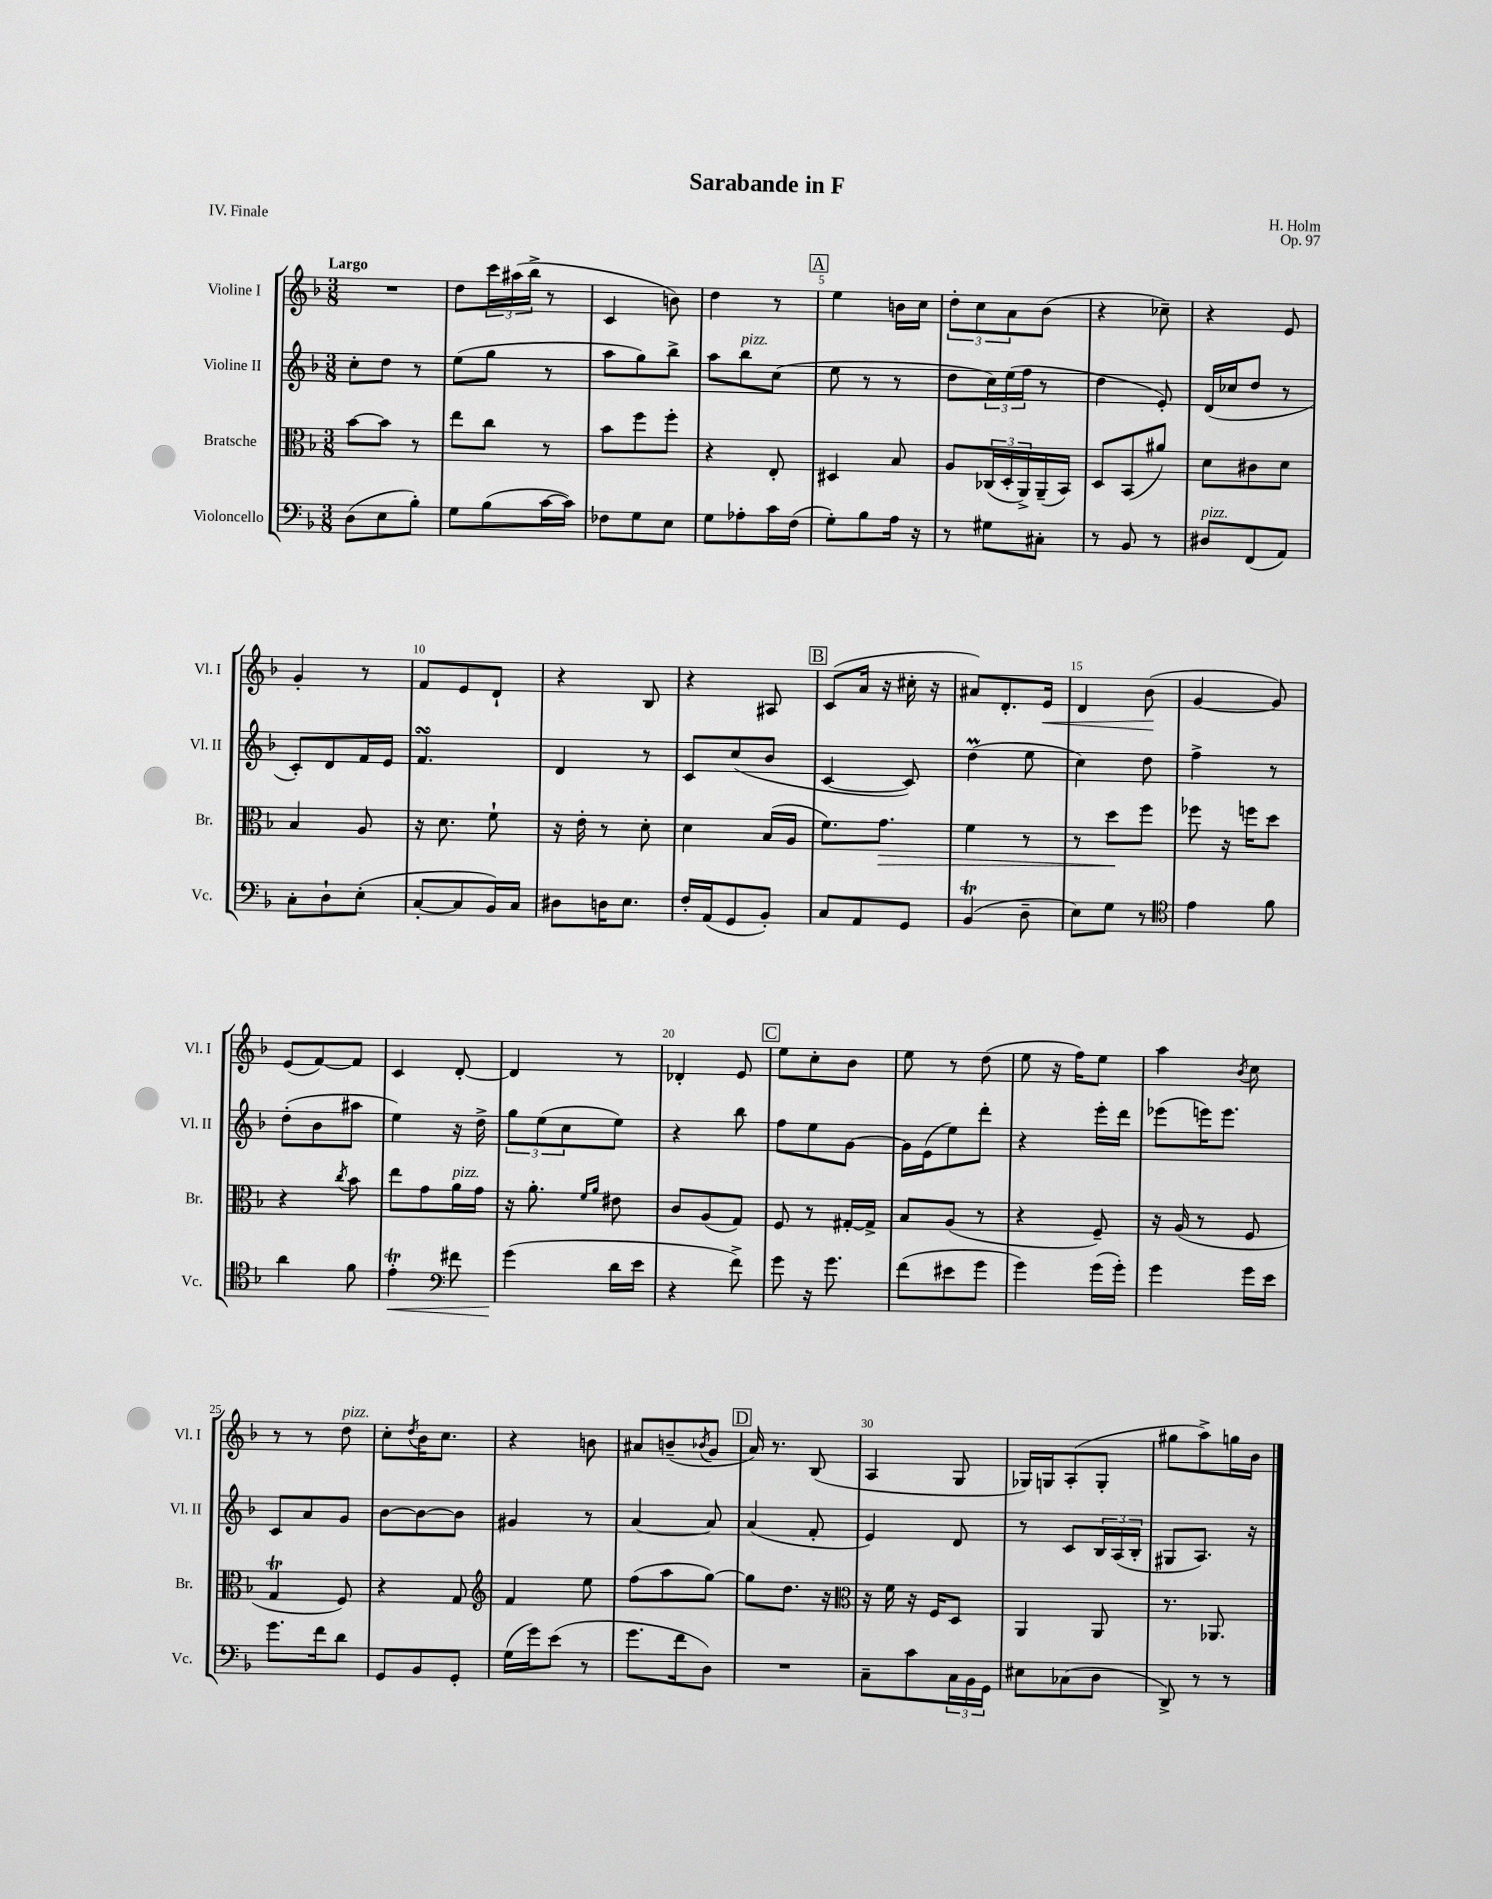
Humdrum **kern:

**kern	**kern	**kern	**kern
*staff4	*staff3	*staff2	*staff1
*clefF4	*clefC3	*clefG2	*clefG2
*k[b-]	*k[b-]	*k[b-]	*k[b-]
*M3/8	*M3/8	*M3/8	*M3/8
(8D\L	[8b-\L	8cc'\L	4.r
8E\	8b-\]J	8dd\J	.
8B-'\J)	8r	8r	.
=	=	=	=
8G\L	8ee\L	(8ee\L	8dd\L
(8B-\	8cc\J	8gg\J	24ccc\L
.	.	.	(24aa#\
.	.	.	24bb-^\JJ
[16c\L	8r	8r	8r
16c\]JJ)	.	.	.
=	=	=	=
8F-\L	8b-\L	8aa\L	4c/
8G\	8ff\	8gg\)	.
8E\J	8ff'\J	8bb-^\J	8b\)
=	=	=	=
8G\L	4r	8aa\L	4dd\
8A-'\	.	8bb-\	.
16c\L	8E'/	(8cc\J	8r
(16F\JJ	.	.	.
=	=	=	=
8G'\L)	4D#/	8ee\	4ee\
8B-\	.	8r	.
16A\Jk	8B-/	8r	16b\LL
16r	.	.	16cc\JJ
=	=	=	=
8r	8A/L	8dd\L	12dd'\L
.	.	.	12cc\
8G#\L	(24C-/L	24cc\L)	.
.	24D'/	(24ee\	12a\
.	24AA^/)	24ff\JJ	.
8C#'\J	(16AA~/	8r	(8b-\J
.	16BB-/JJ)	.	.
=	=	=	=
8r	8D/L	4dd\	4r
8BB-/	(8BB-/	.	.
8r	8a#/J)	8e'/)	8cc-~\)
=	=	=	=
8D#/L	8d\L	(16d/LL	4r
.	.	16cc-/J	.
(8FF/	8c#\	8dd/J	.
8AA/J)	8d\J	8r	8e/
=	=	=	=
8C'\L	4B-/	8c'/L)	4g'/
8D`\	.	8d/	.
(8E'\J	8A/	16f/L	8r
.	.	16e/JJ	.
=	=	=	=
[8C'/L	16r	4.f/	8f/L
.	8.d\	.	.
8C/]	.	.	8e/
16BB-/L)	8f`\	.	8d`/J
16C/JJ	.	.	.
=	=	=	=
8D#\L	16r	4d/	4r
.	16e'\	.	.
16D\K	8r	.	.
8.E\J	.	.	.
.	8d'\	8r	8B-/
=	=	=	=
16F'/LL	4d\	8c/L	4r
(16AA/J	.	.	.
8GG/	.	(8cc/	.
8BB-'/J)	(16B-/LL	8b-/J	8A#/
.	16A/JJ	.	.
=	=	=	=
8C/L	8.f\L)	[4c/	(8c/L
8AA/	.	.	16a/Jk
.	8.g\J	.	16r
8GG/J	.	8c/])	16cc#'\
.	.	.	16r
=	=	=	=
(4BB-/	4f\	(4dd\	8a#/L)
.	.	.	8.d'/
8D~\	8r	8ee\	.
.	.	.	16e/Jk
=	=	=	=
8E\L)	8r	4cc\)	4d/
8G\J	8dd\L	.	.
8r	8ff\J	8dd\	(8b-\
=	=	=	=
*clefC4	*	*	*
4e\	8ff-\	4ff^\	[4g/
.	16r	.	.
.	16ff\LK	.	.
8f\	8dd\J	8r	8g/])
=	=	=	=
4a\	4r	(8dd'\L	(8e/L
.	.	8b-\	[8f/)
.	8qcc/	.	.
8f\	8b-\	8aa#\J	8f/]J
=	=	=	=
4e'\	8ee\L	4ee\)	4c/
.	8g\	.	.
*clefF4	*	*	*
8f#\	16a\L	16r	[8d'/
.	16g\JJ	16dd^\	.
=	=	=	=
(4g\	16r	12gg\L	4d/]
.	8.a'\	.	.
.	.	(12ee\	.
.	.	12cc\	.
.	16qqf/LL	.	.
.	16qqa/JJ	.	.
16d\LL	8e#\	8ee\J)	8r
16e\JJ	.	.	.
=	=	=	=
4r	8c/L	4r	4d-'/
.	(8A/	.	.
8f^\)	8G/J)	8bb-\	8e/
=	=	=	=
8g\	8F/	8ff\L	8ee\L
16r	8r	8ee\	8cc'\
8.g\	.	.	.
.	[16G#'/LL	[8g\J	8b-\J
.	16G#^/]JJ	.	.
=	=	=	=
(8f\L	8B-/L	16g\]LL	8ee\
.	.	(16e\J	.
8e#\	(8A/J	8ee\)	8r
8g\J	8r	8ddd'\J	(8dd\
=	=	=	=
4g\)	4r	4r	8ee\
.	.	.	16r
.	.	.	16ff\LK)
(16g\LL	8F~/)	16eee'\LL	8ee\J
16g'\JJ)	.	16ddd\JJ	.
=	=	=	=
4g\	16r	(8eee-\L	4aa\
.	(16A/	.	.
.	8r	16eee\K)	.
.	.	8.eee\J	.
.	.	.	8qb-/
16g\LL	8F/	.	8cc\
16e\JJ	.	.	.
=	=	=	=
8.g\L	4G/	8c/L	8r
.	.	8a/	8r
16f\k	.	.	.
8d\J	8F/)	8g/J	8dd\
=	=	=	=
8GG/L	4r	[8b-\L	8cc'\L
.	.	.	8qdd/
8BB-/	.	8b-\_	16b-\K
.	.	.	8.cc\J
8GG'/J	8G/	8b-\]J	.
=	=	=	=
*	*clefG2	*	*
(16G\LL	4f/	4g#/	4r
16g\J)	.	.	.
(8e\J	.	.	.
8r	8ee\	8r	8b\
=	=	=	=
8.g\L	(8ff\L	[4a/	8a#/L
.	8aa\	.	(8b~/
16f\k	.	.	.
.	.	.	8qb-/
8D\J)	[8gg\J)	8a/]	8g/J
=	=	=	=
4.r	8gg\]L	(4a/	16a/)
.	.	.	8.r
.	8.dd\J	.	.
.	.	8f'/	(8B-/
.	16r	.	.
=	=	=	=
*	*clefC3	*	*
8C~\L	16r	4e/)	4A/
.	16f\	.	.
8c\	16r	.	.
.	16F/LK	.	.
24C\L	8D/J	8d/	8G/
24BB-\	.	.	.
24GG\JJ	.	.	.
=	=	=	=
8E#\L	4AA/	8r	16G-/LL)
.	.	.	16G/J
(8C-\	.	8c/L	(8A'/
8D\J	8AA/	24B-/L	8G'/J
.	.	(24A/	.
.	.	24B-'/JJ	.
=	=	=	=
8DD^/)	8.r	8G#/L	8gg#\L
8r	.	8.A/J)	8aa^\)
.	8.AA-/	.	.
8r	.	.	16gg\L
.	.	16r	16b-\JJ
==	==	==	==
*-	*-	*-	*-
